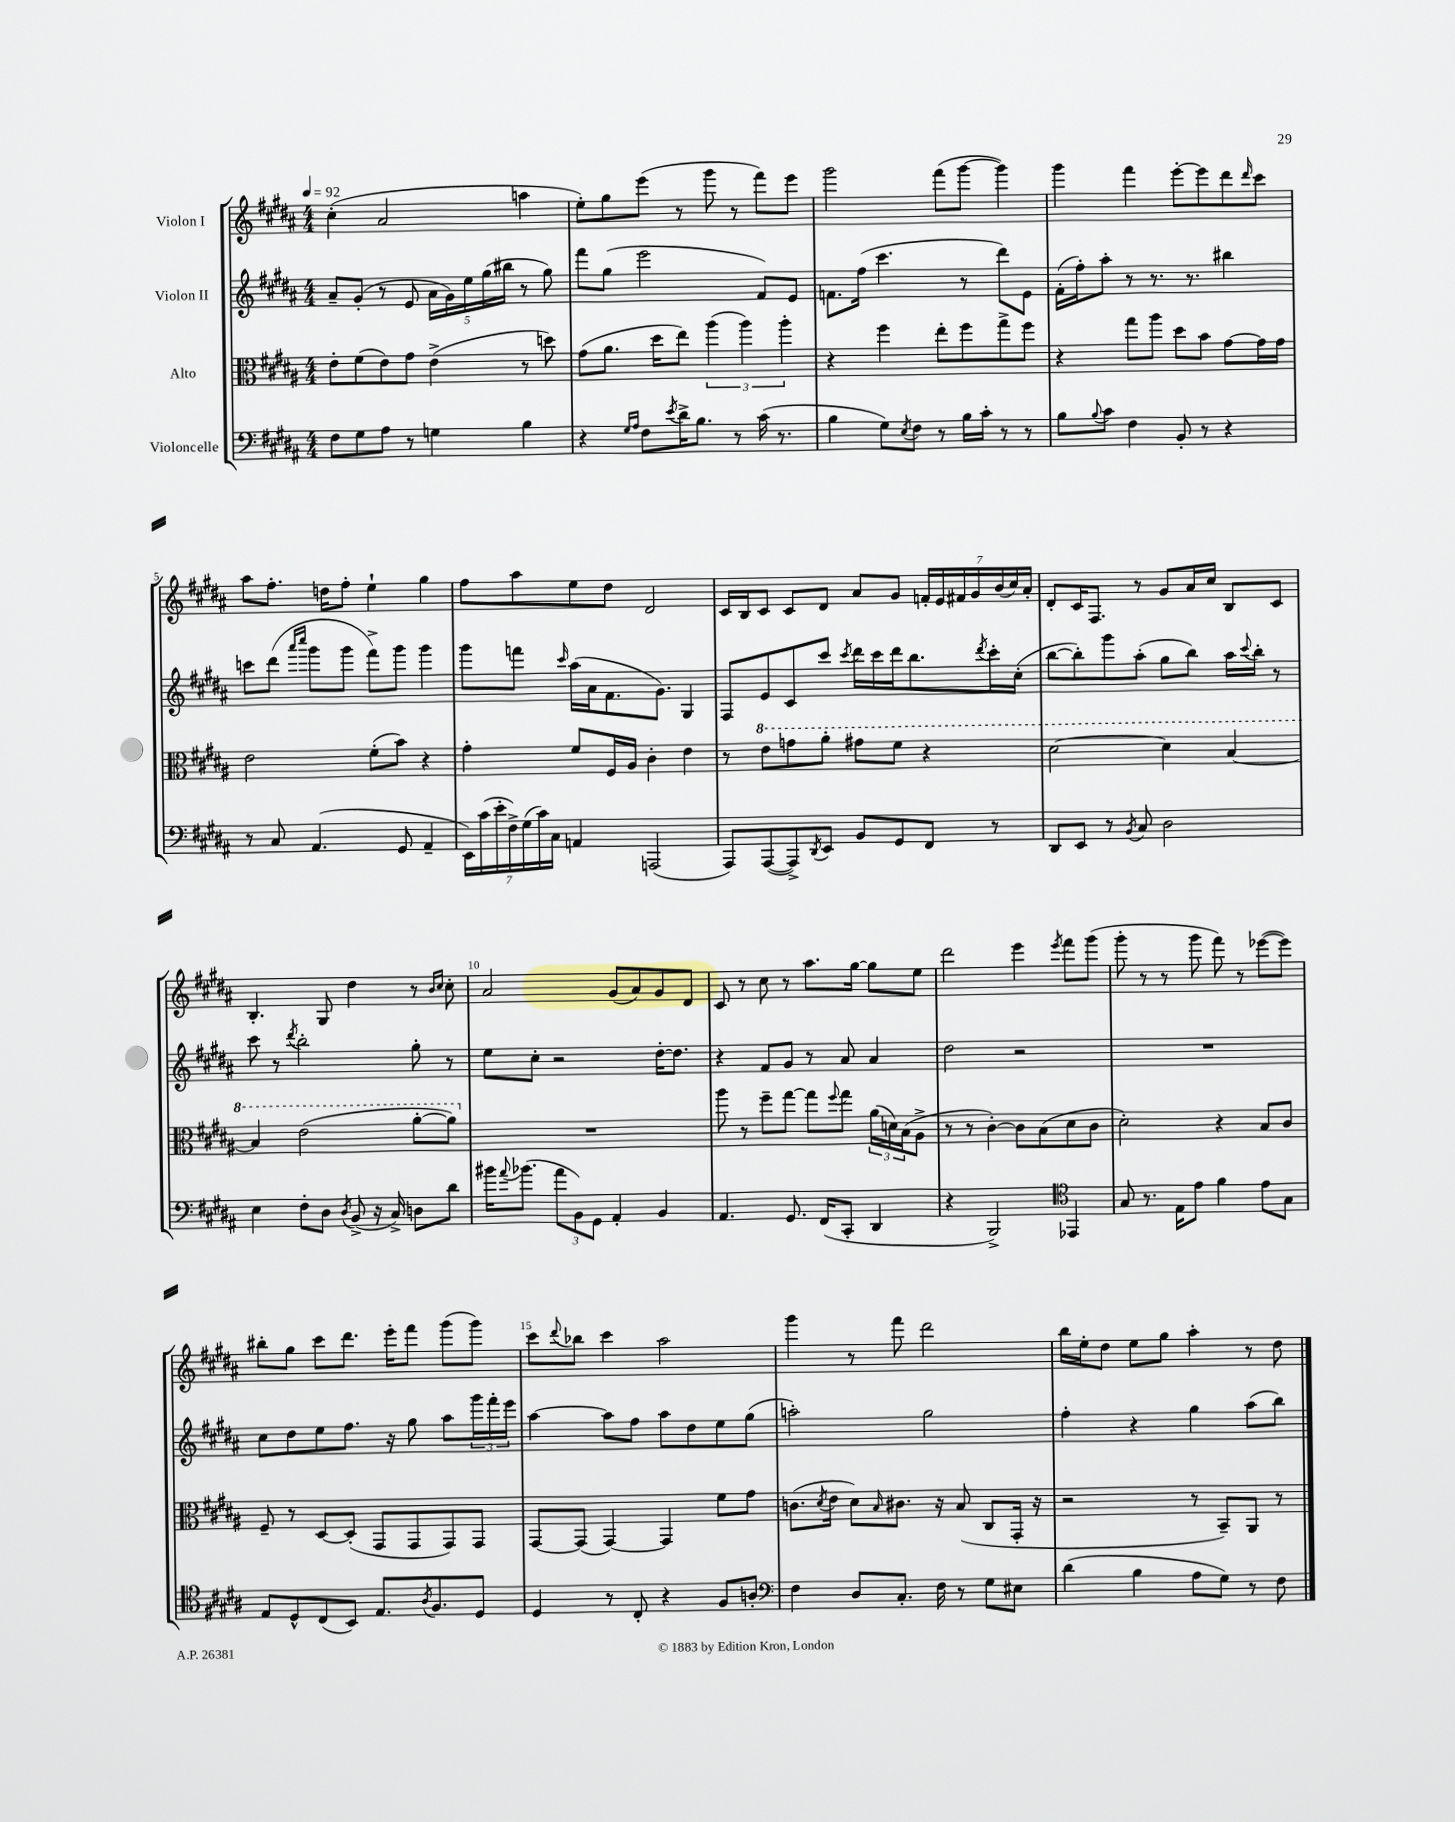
<<
\new StaffGroup <<
\new Staff = "s0" \with { instrumentName = "Violon I" } {
    \clef treble \key b \major \numericTimeSignature \time 4/4 \tempo 4 = 92
    cis''4-.( ais'2 a''4 |
    e''8-.) gis''8 e'''8( r8 gis'''8 r8 fis'''8) e'''8 |
    gis'''2 fis'''8( gis'''8~ gis'''4) |
    gis'''4 fis'''4 e'''8~-. e'''8 dis'''8 \grace { dis'''16 } cis'''8 |
    ais''8 fis''8.-. d''16 fis''8-. e''4-! gis''4 |
    fis''8 ais''8 e''8 dis''8 dis'2 |
    cis'16 b16 cis'8 cis'8 dis'8 ais'8 gis'8 \tuplet 7/4 { f'16-. e'16 fis'16 gis'16 b'16( cis''16) ais'16-. } |
    dis'8-. cis'16 fis8. r8 gis'8 ais'16 cis''16 b8 cis'8 |
    b4.-. gis8 dis''4 r8 \grace { b'16 cis''16 } cis''8-. |
    ais'2 gis'8( ais'8) gis'8 dis'8 |
    cis'8 r8 cis''8 r8 ais''8. gis''16~ gis''8 e''8 |
    dis'''2 e'''4 \acciaccatura { e'''8 } fis'''8 gis'''8( |
    gis'''8-. r8 r8 gis'''8 fis'''8) r8 ees'''8~( ees'''8) |
    bis''8-. gis''8 cis'''8 dis'''8. e'''16-. fis'''8 gis'''8( gis'''8) |
    cis'''8 \appoggiatura { dis'''8 } bes''8 cis'''4 ais''2 |
    gis'''4 r8 fis'''8 dis'''2 |
    b''16 e''16-. dis''8 e''8 gis''8 ais''4-. r8 dis''8 \bar "|." |
}
\new Staff = "s1" \with { instrumentName = "Violon II" } {
    \clef treble \key b \major \numericTimeSignature \time 4/4
    ais'8-- gis'8-.( r8 e'8 \tuplet 5/4 { ais'16 gis'16) e''16 gis''16( bis''16 } r8 gis''8) |
    fis'''8 gis''8( e'''2 fis'8) e'8 |
    f'8. fis''16( cis'''4. r8 dis'''8) e'8 |
    fis'16-.( fis''16-.) ais''8-. r8 r8. r8. bis''4 |
    c'''8 dis'''8( \grace { ais'''16 cis''''16 } gis'''8 gis'''8 fis'''8->) gis'''8 gis'''4 |
    gis'''8 f'''8 \grace { cis'''16 } ais''16( ais'16 fis'8. gis'8.) gis4 |
    fis8 e'8 cis'8 cis'''8 \acciaccatura { cis'''8 } dis'''16 cis'''16 dis'''16 b''8. \acciaccatura { dis'''8 } cis'''16-. cis''16-.( |
    b''8~ b''8-.) gis'''8 ais''8-.( gis''8 b''8) ais''16 \appoggiatura { cis'''8 } b''16-. r8 |
    cis'''8 r8 \acciaccatura { dis'''8 } b''2-. gis''8-. r8 |
    e''8 cis''8-. r2 dis''16~-. dis''8. |
    r4 fis'8 gis'8 r8 ais'8 ais'4 |
    dis''2 r2 |
    R1 |
    cis''8 dis''8 e''8 fis''8. r16 gis''8 ais''8 \tuplet 3/2 { gis'''16 fis'''16-. e'''16 } |
    ais''4~ ais''8 fis''8 ais''8 dis''8 e''8 gis''8( |
    a''2-.) gis''2 |
    fis''4-. r4 gis''4 ais''8( b''8) \bar "|." |
}
\new Staff = "s2" \with { instrumentName = "Alto" } {
    \clef alto \key b \major \numericTimeSignature \time 4/4
    e'8-. fis'8( e'8) gis'8 e'4->( r8 d''8) |
    gis'8( ais'8. dis''16 e''8) \tuplet 3/2 { ais''4( ais''4) ais''4-. } |
    r4 fis''4 e''8-. fis''8 gis''8-> fis''8 |
    r4 gis''8 ais''8 dis''8 b'8 gis'8~ gis'16 gis'16 |
    e'2 fis'8-.( b'8) r4 |
    gis'4-. fis'8 fis16 ais16 cis'4-. e'4 |
    r8 \ottava #1 e''8 g''8 ais''8-. gis''8 fis''8 r4 |
    dis''2~ dis''4 b'4~ |
    b'4 e''2( ais''8~-. ais''8) \ottava #0 |
    R1 |
    ais''8 r8 fis''8-- gis''8~ gis''8 \appoggiatura { fis''8 } gis''8 \tuplet 3/2 { ais'16( d'16) b16( } ais8-> |
    r8 r8 cis'4~-.) cis'8 b8( dis'8 cis'8 |
    dis'2-.) r4 b8 cis'8 |
    fis8-- r8 dis8~ dis8-.( gis,8 gis,8 gis,8) gis,8 |
    gis,8~ gis,8( gis,4~) gis,4 fis'8 gis'8 |
    c'8.( \acciaccatura { dis'8 } e'16 dis'8) \grace { b16 } cis'8. r16 b8( cis8 gis,16-. r16 |
    r2 r8 b,8--) ais,8 r8 \bar "|." |
}
\new Staff = "s3" \with { instrumentName = "Violoncelle" } {
    \clef bass \key b \major \numericTimeSignature \time 4/4
    fis8 gis8 ais8 r8 g4 b4 |
    r4 \grace { gis16 ais16 } fis8 \acciaccatura { e'8 } dis'16-> b8. r8 cis'16( r8. |
    b4 gis8) \acciaccatura { e8 } fis8 r8 b16 cis'16-. r8 r8 |
    b8 \appoggiatura { b8 } cis'8 fis4 b,8-. r8 r4 |
    r8 cis8 ais,4.( gis,8 ais,4-- |
    \tuplet 7/4 { e,16) cis'16( e'16-. fis16->) gis16( cis'16) cis16 } a,4 a,,2( |
    ais,,8) ais,,8~( ais,,8->) \acciaccatura { dis,8 } e,8 b,8 gis,8 fis,8 r8 |
    dis,8 e,8 r8 \acciaccatura { b,8 } cis8 dis2 |
    e4 fis8-. dis8 \acciaccatura { dis8 } b,8->( r16 cis16->) d8 dis'8 |
    bis'16 \appoggiatura { ais'8 } bes'8.( \tuplet 3/2 { ais'8 b,8) gis,8 } ais,4-. b,4 |
    ais,4. gis,8. fis,16( cis,8-. dis,4 |
    r4 b,,2->) \clef tenor ees,4 |
    gis8 r8. e16 e'8 fis'4 e'8 gis8 |
    e8 dis8-^ cis8( b,8) e8. \acciaccatura { ais8 } fis8. dis8 |
    dis4 r8 cis8-. r4 fis8 a8-. |
    \clef bass fis4 dis8 cis8.-. fis16 r8 gis8 eis8 |
    dis'4( b4 ais8 gis8) r8 fis8 \bar "|." |
}
>>
>>
\layout { \context { \Score \override BarNumber.break-visibility = ##(#f #t #t) barNumberVisibility = #(every-nth-bar-number-visible 5) } }
